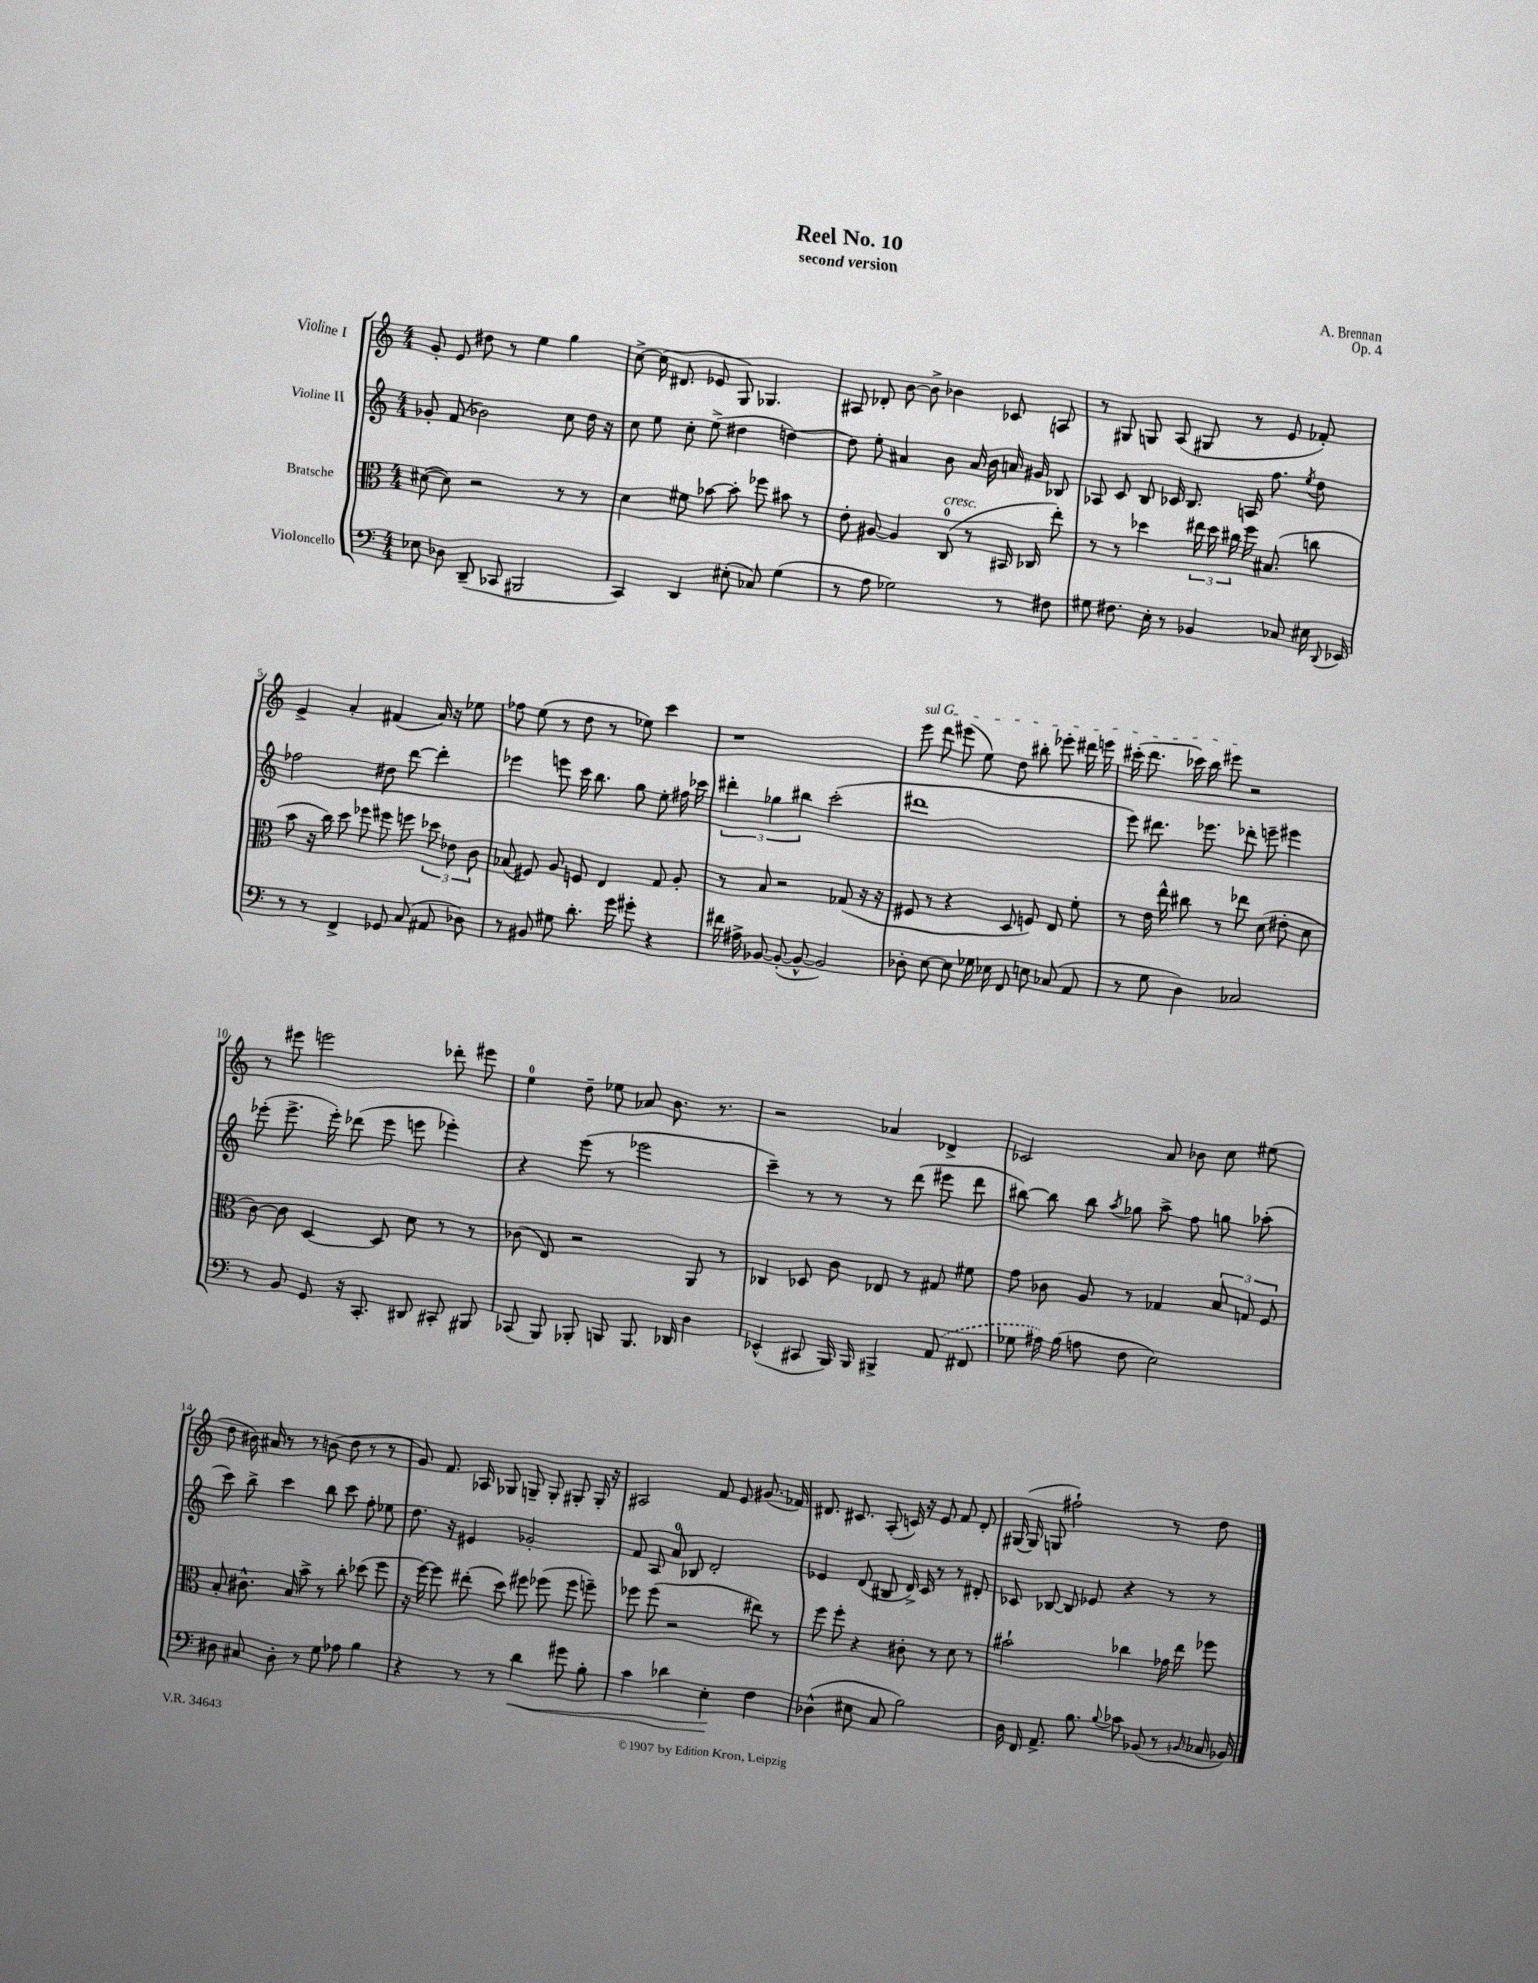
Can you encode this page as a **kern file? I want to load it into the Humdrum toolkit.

**kern	**kern	**kern	**kern
*staff4	*staff3	*staff2	*staff1
*clefF4	*clefC3	*clefG2	*clefG2
*k[]	*k[]	*k[]	*k[]
*M4/4	*M4/4	*M4/4	*M4/4
8E-	([8d#	8g-'	8g'
8D-	8d#])	(8f	8e
(8DD~	2r	2b-)	8dd#
8CC-	.	.	8r
2BBB#	.	.	4ee
.	8r	8cc	4gg
.	8r	16dd	.
.	.	16r	.
=	=	=	=
4CC)	4d	8cc	[8cc^
.	.	8ee	(16cc]
.	.	.	8.d#
4DD	8f#	8cc'	.
.	[8b-	(8ee^	8e-
(8E#'	8b-']	4dd#	8G)
8C-)	8ff-	.	4.G-
(4G	8b#	[4dd)	.
.	8r	.	.
=	=	=	=
8r	8e'	8dd]	8A#
8A	[8A#	8ee'	8d-'
2G-)	4A#]	4a#	[8b
.	.	.	8b^]
.	(8C	8b	4b-
.	8r	16a#	.
.	.	16b	.
8r	16BB#	16a	8c-
.	16C-	16g#	.
8F#	8ee')	8B-	8A
=	=	=	=
8G#	8r	8A-	8r
8.F#	8r	8c	8G#
.	4dd-	8B	8G
16E'	.	.	.
8r	.	16c-	(8A
.	.	8.B	.
4BB-	24ee#	.	8G#
.	24dd-	.	.
.	24cc#	.	.
.	16ff	16A	8r
.	(8.B#	8.ff	.
8C-	.	.	8e
.	.	8qee	.
16E#	8cc	8dd	8f-')
8qqDD	.	.	.
16EE-	.	.	.
=	=	=	=
8r	8b	2ff-	4e^
8r	16r	.	.
.	16cc)	.	.
4FF^	8dd	.	4a'
.	8ff-	.	.
8GG-	8ff#	8dd#	(4f#
(8C	8ff	[8ddd	.
8AA#	12dd-	4ddd']	16a)
.	.	.	16r
.	12e-	.	.
8D-)	.	.	8ee-
.	12c	.	.
=	=	=	=
8r	(8B-	4eee-	8ff-
8BB#	8F#)	.	(8ee
8G#	8A	8eee	8r
8.d'	8F	16ccc	8dd
.	.	8.bb	.
.	4E	.	8r
16g	.	.	.
8g#'	.	8gg	8ee-)
4r	8G	8ee'	4ccc
.	8A'	16ff#	.
.	.	16ccc-	.
=	=	=	=
16f#	8r	6ddd#'	1r
16A#^	.	.	.
[8BB-	8B	.	.
.	.	6gg-	.
(8BB-'_	2r	.	.
.	.	6bb#	.
8BB-^^_	.	.	.
2BB-])	.	(2ccc'	.
.	(8G-	.	.
.	16r	.	.
.	16r	.	.
=	=	=	=
8D-'	8F#	1ddd#	8eee
[8E	8r	.	8ddd
8E]	4r	.	(8eee#
16G-	.	.	8ee)
16E-	.	.	.
8FF	8D	.	8dd
8E	8F)	.	8bb#'
(8C-	8E	.	8eee-'
8AA	8f'	.	16ddd#
.	.	.	16eee
=	=	=	=
8r	8r	8eee)	(16ccc#'
.	.	.	8.ddd
8G	16e	8.ddd#	.
.	16ee^^	.	.
4D)	8cc#	.	16ccc-)
.	.	8.eee-	16bb
.	8r	.	8eee#
2C-	8ee-	8ddd-'	2r
.	(8d	8eee~	.
.	8e#'	4eee#	.
.	8d	.	.
=	=	=	=
8r	[8c)	(8eee-'	8r
8BB	8c]	8.eee-^	8eee#
8GG	[4D	.	2eee
.	.	16eee-')	.
16r	.	(8ddd-	.
8.CC'	.	.	.
.	8D]	8eee-	.
8DD#	8d	8eee	.
8CC#'	8r	4eee-')	8ddd-'
8BBB#	8r	.	8eee#
=	=	=	=
(8CC-	(8c-	4r	4ee
8BBB)	8E)	.	.
8BBB-'	2r	(8eee	8dd~
8BBB	.	8r	8ee-
8.BBB	.	2eee-	8a-
.	.	.	8.b
16DD-	.	.	.
4D	8AA	.	.
.	.	.	8.r
.	8r	.	.
=	=	=	=
(4EE-^^	4C-	4ccc~)	2r
8CC#	8D-	8r	.
16BBB)	8c	8r	.
16BBB	.	.	.
4BBB#^	8E-	8r	4a-
.	8r	(8ddd	.
(8AA	8G#	8eee#	4d-^
8FF#	8f#	8ddd	.
=	=	=	=
8G-	8g	[8bb#)	2c-
16A#)	8c-	8bb#]	.
(16B	.	.	.
8A	8A	8bb#	.
.	.	8qaa	.
8F	8r	8gg-	.
2E)	4G-	8aa^	8a
.	.	8ff	8b-
.	12B	8gg	8cc
.	12G	.	.
.	.	(8aa-'	(8ee#
.	12F	.	.
=	=	=	=
8D#	8B'	8ccc)	8dd
8C#	8.c#^^	8bb^	16b#)
.	.	.	16a#
8D#'	.	4ccc	8r
.	16B	.	.
8r	8b^	.	8r
8G	8r	8bb	(8b
8A-	8cc'	8ccc	8dd
4B	(8dd-	8ff'	8r
.	8ff	8ee-	8r
=	=	=	=
4r	16r	8.dd	8g)
.	[16ff)	.	.
.	8ff]	.	8.f
.	.	16r	.
8r	(8ee#'	4e#	.
.	.	.	16A-
8r	8dd)	.	8G-
4d	8ff#	2g-'	8G~
.	(8ff-	.	8G'
8g#	8ff-	.	8G#'
8B'	8ff~)	.	16G#'
.	.	.	16r
=	=	=	=
4c	8ff-	8f	2A#
.	(8ff-	8A	.
4d-	2r	8a	.
.	.	8B-	.
4E'	.	2d'	8f
.	.	.	8e
4F	8ee#)	.	(8.g#
.	8r	.	.
.	.	.	16f-)
=	=	=	=
(4D-^^	8ff	4e-	8.d#
.	8ff'	.	.
.	.	.	8.c#
8E#	4r	(8d	.
8C	.	8B#	(8A'
2B)	8c#'	16d^)	16c)
.	.	16c	16r
.	8r	8r	8e
.	8d	8r	8f
.	8r	8d#'	8d#'
=	=	=	=
16D	2b#`	8c-	([16G#
16FF	.	.	16G#]
8.AA^	.	[8B-	8G
.	.	8B-]	2ff#`)
8.B	.	.	.
.	.	8e-	.
8qqB	.	.	.
8c-	4cc-	4r	.
(8BB-	.	.	.
8r	16g-	8r	8r
.	16ee	.	.
16qqBB	.	.	.
16C-	8ff-	8r	8dd
16BB-)	.	.	.
==	==	==	==
*-	*-	*-	*-
